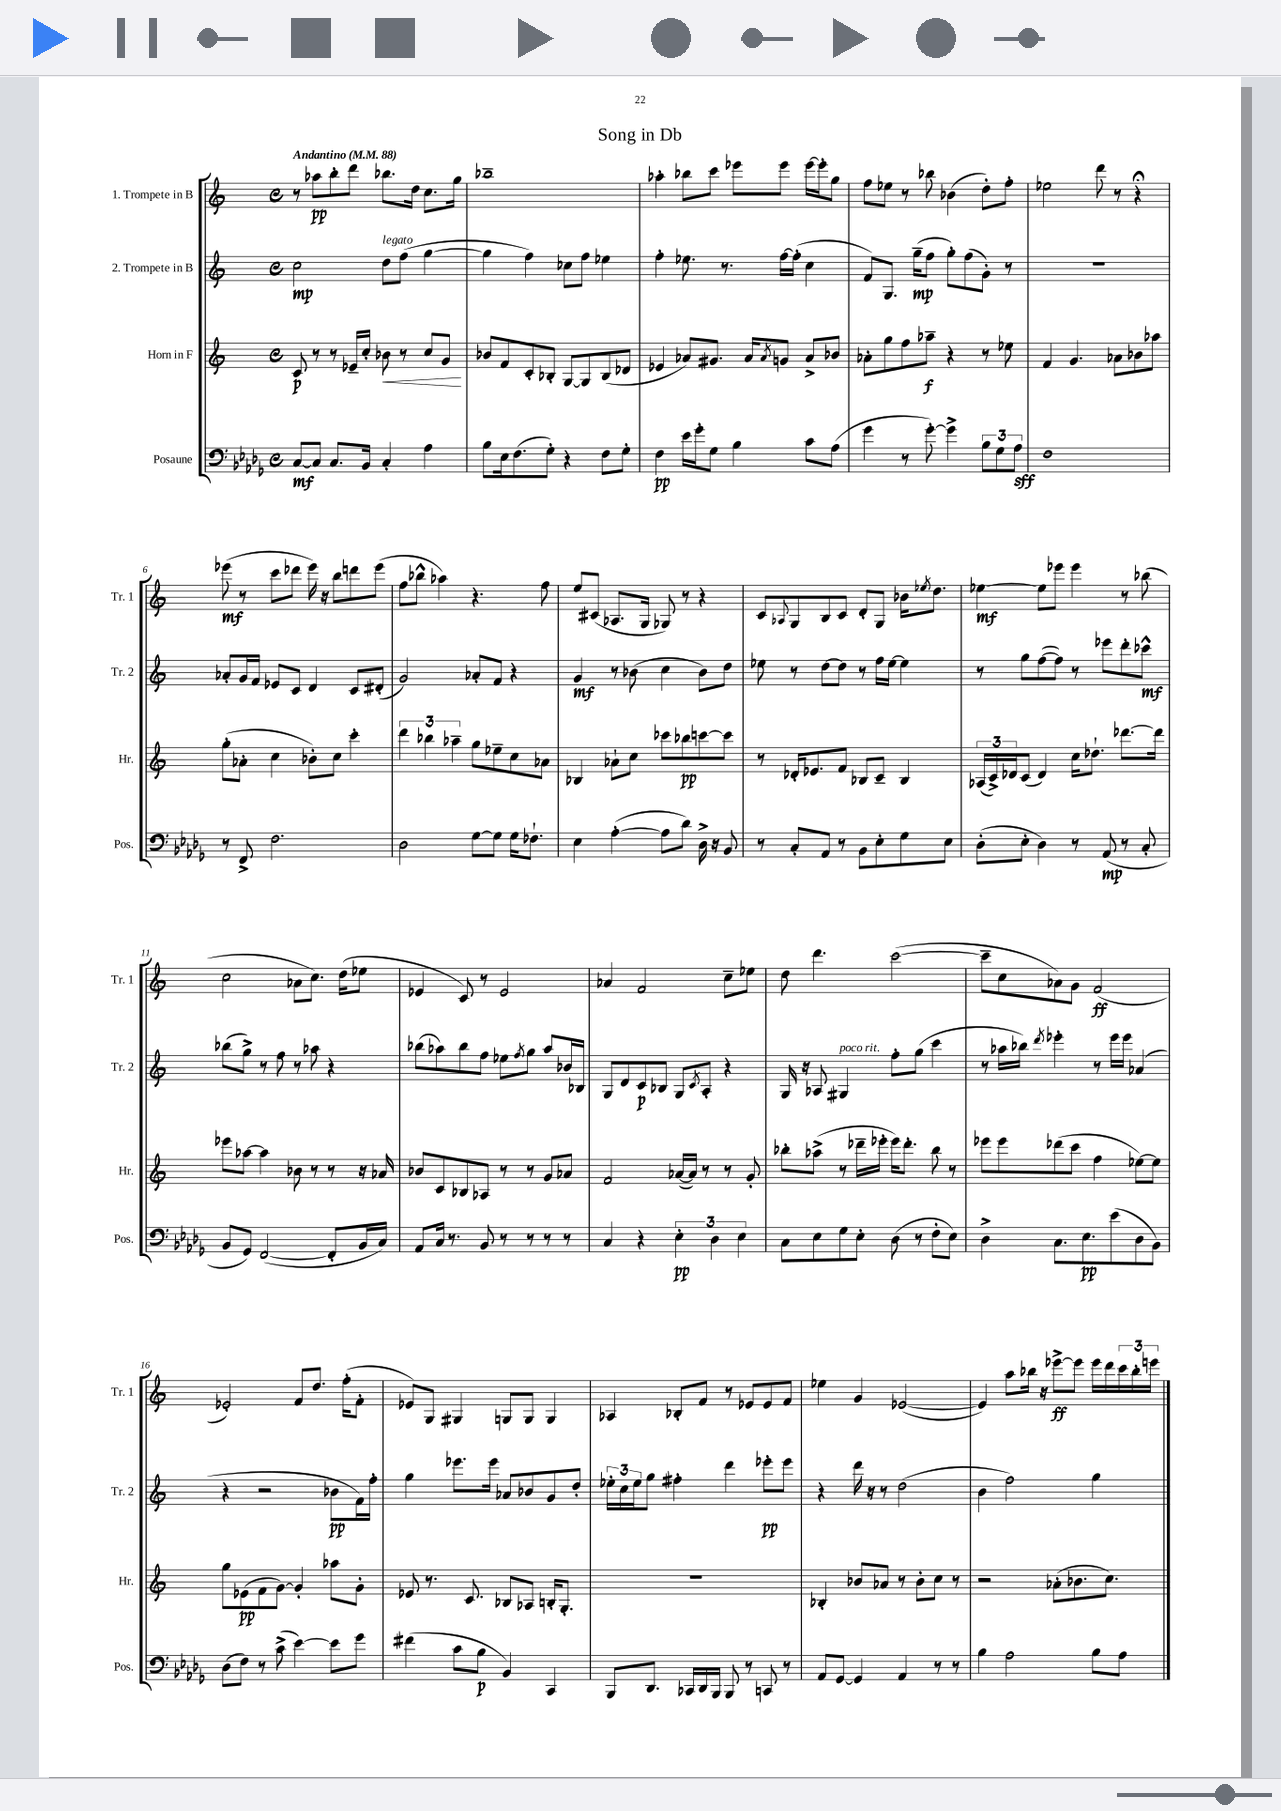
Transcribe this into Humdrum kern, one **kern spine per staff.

**kern	**kern	**kern	**kern
*staff4	*staff3	*staff2	*staff1
*clefF4	*clefG2	*clefG2	*clefG2
*k[b-e-a-d-g-]	*k[]	*k[]	*k[]
*M4/4	*M4/4	*M4/4	*M4/4
*met(c)	*met(c)	*met(c)	*met(c)
*MM88	*MM88	*MM88	*MM88
[8C	8c	2cc	8r
8C]	8r	.	8aa-
8.C	8r	.	8bb'
.	16e-~	.	8ddd
16BB-	16cc'	.	.
4C'	8b-	8dd	8.bb-
.	8r	(8ff	.
.	.	.	16dd
4A-	8cc	[4gg	8.cc
.	8g	.	.
.	.	.	16gg
=	=	=	=
8B-	8b-	4gg]	1bb-~
16E-	8f	.	.
(8.F	.	.	.
.	8c'	4ff)	.
8G-')	8B-'	.	.
4r	[8G	8cc-	.
.	8G]	8ff	.
8F	(8B-	4ee-	.
8G-'	8d-	.	.
=	=	=	=
4F	4e-	4ff'	4aa-'
16e-	8a-)	8.ee-	8bb-
16g-'	.	.	.
8G-	8.g#	.	8ccc
.	.	8.r	.
4B-	.	.	8eee-
.	16a-	.	.
.	8qa-	.	.
.	8g	[16ff	8eee-
.	.	(16ff']	.
8c	8a-^	4cc	[16eee-
.	.	.	16eee-']
(8A-	8b-	.	8gg
=	=	=	=
4g-	8a-'	8f)	8ff
.	8gg	8.G	8ee-
8r	8ff	.	8r
.	.	(16gg~	.
[8g-')	8aa-~	8ff	8bb-
4g-^]	4r	8gg')	(4b-
.	.	(8ff	.
12B-	8r	8g')	8dd')
12G-	.	.	.
.	8ee-	8r	8ff'
12A-	.	.	.
=	=	=	=
1F	4f	1r	2ee-
.	4.g	.	.
.	.	.	8ddd
.	8a-	.	8r
.	8b-	.	4r;
.	8aa-	.	.
=	=	=	=
8r	(8gg'	8a-'	(8eee-
8FF^	8a-'	16g	8r
.	.	16f	.
2.F	4cc	8e-	8ccc
.	.	8c	8ddd-
.	8b-')	4d	16eee-)
.	.	.	16r
.	8cc	.	8bb
.	4ccc'	8c	8ddd
.	.	(8d#'	(8eee-
=	=	=	=
2D-	6ddd	2g)	8ff
.	.	.	8bb-^^
.	6bb-	.	.
.	.	.	4aa-)
.	6aa-~	.	.
[8G-	8gg	8a-'	4.r
8G-]	8ee-~	8f	.
16G-	8cc	4r	.
8.F-`	.	.	.
.	8a-	.	8ff
=	=	=	=
4E-	4B-	4g	8ee
.	.	.	(8c#
([4A-'	8a-`	8r	8.A-
.	8cc	(8b-	.
.	.	.	16G
8A-]	8ccc-	4cc	8G-)
8d-)	8bb-	.	8r
16D-^	[8ccc	8b-)	4r
16r	.	.	.
8BB-	8ccc]	8dd	.
=	=	=	=
8r	8r	8ee-	8c
.	.	.	8qqA-
8C'	16d-'	8r	8G
.	8.e-	.	.
8AA-	.	[8dd	8B
8r	8f	8dd]	8c
8BB-	8B-	8r	8d'
8E-'	8c~	16ff	8G
.	.	[16ee-	.
8G-	4B-	4ee-]	16b-
.	.	.	8qee-
.	.	.	8.dd
8E-	.	.	.
=	=	=	=
(8D-'	(24A-	8r	[4ee-
.	24c^)	.	.
.	24d-	.	.
8E-'	(8c	8gg	.
4D-)	4d-)	([8ff	8ee-]
.	.	8ff])	8eee-
8r	16cc	8r	4eee-
.	8.dd-`	.	.
(8AA-	.	8eee-	.
8r	[8.ddd-	8ddd'	8r
8C'	.	8ccc-^^	(8bb-
.	16ddd-]	.	.
=	=	=	=
8BB-	8eee-	(8bb-	2cc
8GG-)	[8aa-	8gg^)	.
([2FF	4aa-]	8r	.
.	.	8ff	.
.	8b-	8r	8a-
.	8r	8aa-	8.cc)
8FF']	8r	4r	.
.	.	.	(16dd
16BB-	16r	.	8ee-
16C)	16a-	.	.
=	=	=	=
8AA-	8b-	(8bb-	4e-
16C	8c	8aa-)	.
8.r	.	.	.
.	8B-	8bb-	8c)
8BB-	8A-	8ff	8r
8r	8r	8ee-	2e-
.	.	8qff	.
8r	8r	8gg	.
8r	8g	8aa-	.
8r	8a-	16b-	.
.	.	16B-	.
=	=	=	=
4C	2f	8G	4a-
.	.	8d	.
4r	.	8c	2f
.	.	8B-	.
6E-'	([16a-	8G	.
.	16a-])	.	.
.	.	8qc	.
.	8r	8A'	.
6D-	.	.	.
.	8r	4r	8cc~
6E-	.	.	.
.	8g'	.	8ee-
=	=	=	=
8C	8bb-'	16G	8dd
.	.	16r	.
8E-	(8aa-^	8A-	4.ddd
8G-	8r	4G#	.
8E-'	16ddd-~	.	.
.	16eee-'	.	.
(8D-	16eee-)	8ff'	([2ccc
.	8.ddd-'	.	.
8r	.	(8gg	.
8F'	8bb-	4ccc	.
8E-)	8r	.	.
=	=	=	=
4D-^	8eee-	8r	8ccc~]
.	8eee-	16aa-	8cc
.	.	16bb-)	.
.	.	8qddd	.
8.C	(8ddd-	4eee-'	8a-)
.	8ccc	.	8g
8.E-	.	.	.
.	4ff	8r	(2f
(8e-	.	16eee-	.
.	.	16eee-	.
8D-	[8ee-)	(4a-	.
8BB-)	8ee-]	.	.
=	=	=	=
(8D-	8gg	4r	2e-')
8F)	(8e-	.	.
8r	8f	2r	.
(8c^	[8g)	.	.
[4e-)	4g']	.	8f
.	.	.	8.dd
8e-]	8aa-	8b-	.
.	.	.	(16ff'
8g-	8g'	16f)	8f'
.	.	16ff'	.
=	=	=	=
(4f#	8e-	4gg	8e-)
.	8.r	.	8G
8c	.	8.eee-	4G#
.	8.c	.	.
8B-	.	.	.
.	.	16eee-	.
4BB-)	8B-	8a-	8G
.	8A-	8b-	8G
4CC	16B'	8g	4G
.	8.G'	.	.
.	.	8dd'	.
=	=	=	=
8BBB-	1r	24ee-'	4A-
.	.	24cc	.
.	.	24ee-	.
8.DD-	.	8gg	.
.	.	4ff#'	8B-'
16CC-	.	.	.
16DD-	.	.	8f
16BBB-	.	.	.
8BBB-	.	4ddd	8r
8r	.	.	8e-
8CC	.	8eee-'	8e-
8r	.	8eee-	8f
=	=	=	=
8AA-	4B-'	4r	4ee-
[8GG-	.	.	.
4GG-]	8b-	16ddd	4g
.	.	16r	.
.	8a-	8r	.
4AA-	8r	(2dd	([2e-
.	8b-'	.	.
8r	8cc	.	.
8r	8r	.	.
=	=	=	=
4B-	2r	4b	4e-])
2A-	.	2ff)	8aa
.	.	.	16bb-
.	.	.	16r
.	(8a-'	.	[8eee-^
.	8.b-	.	8eee-]
8B-	.	4gg	16eee-
.	8.cc)	.	16ddd
8A-	.	.	24ccc
.	.	.	24bb-'
.	.	.	24eee
==	==	==	==
*-	*-	*-	*-
